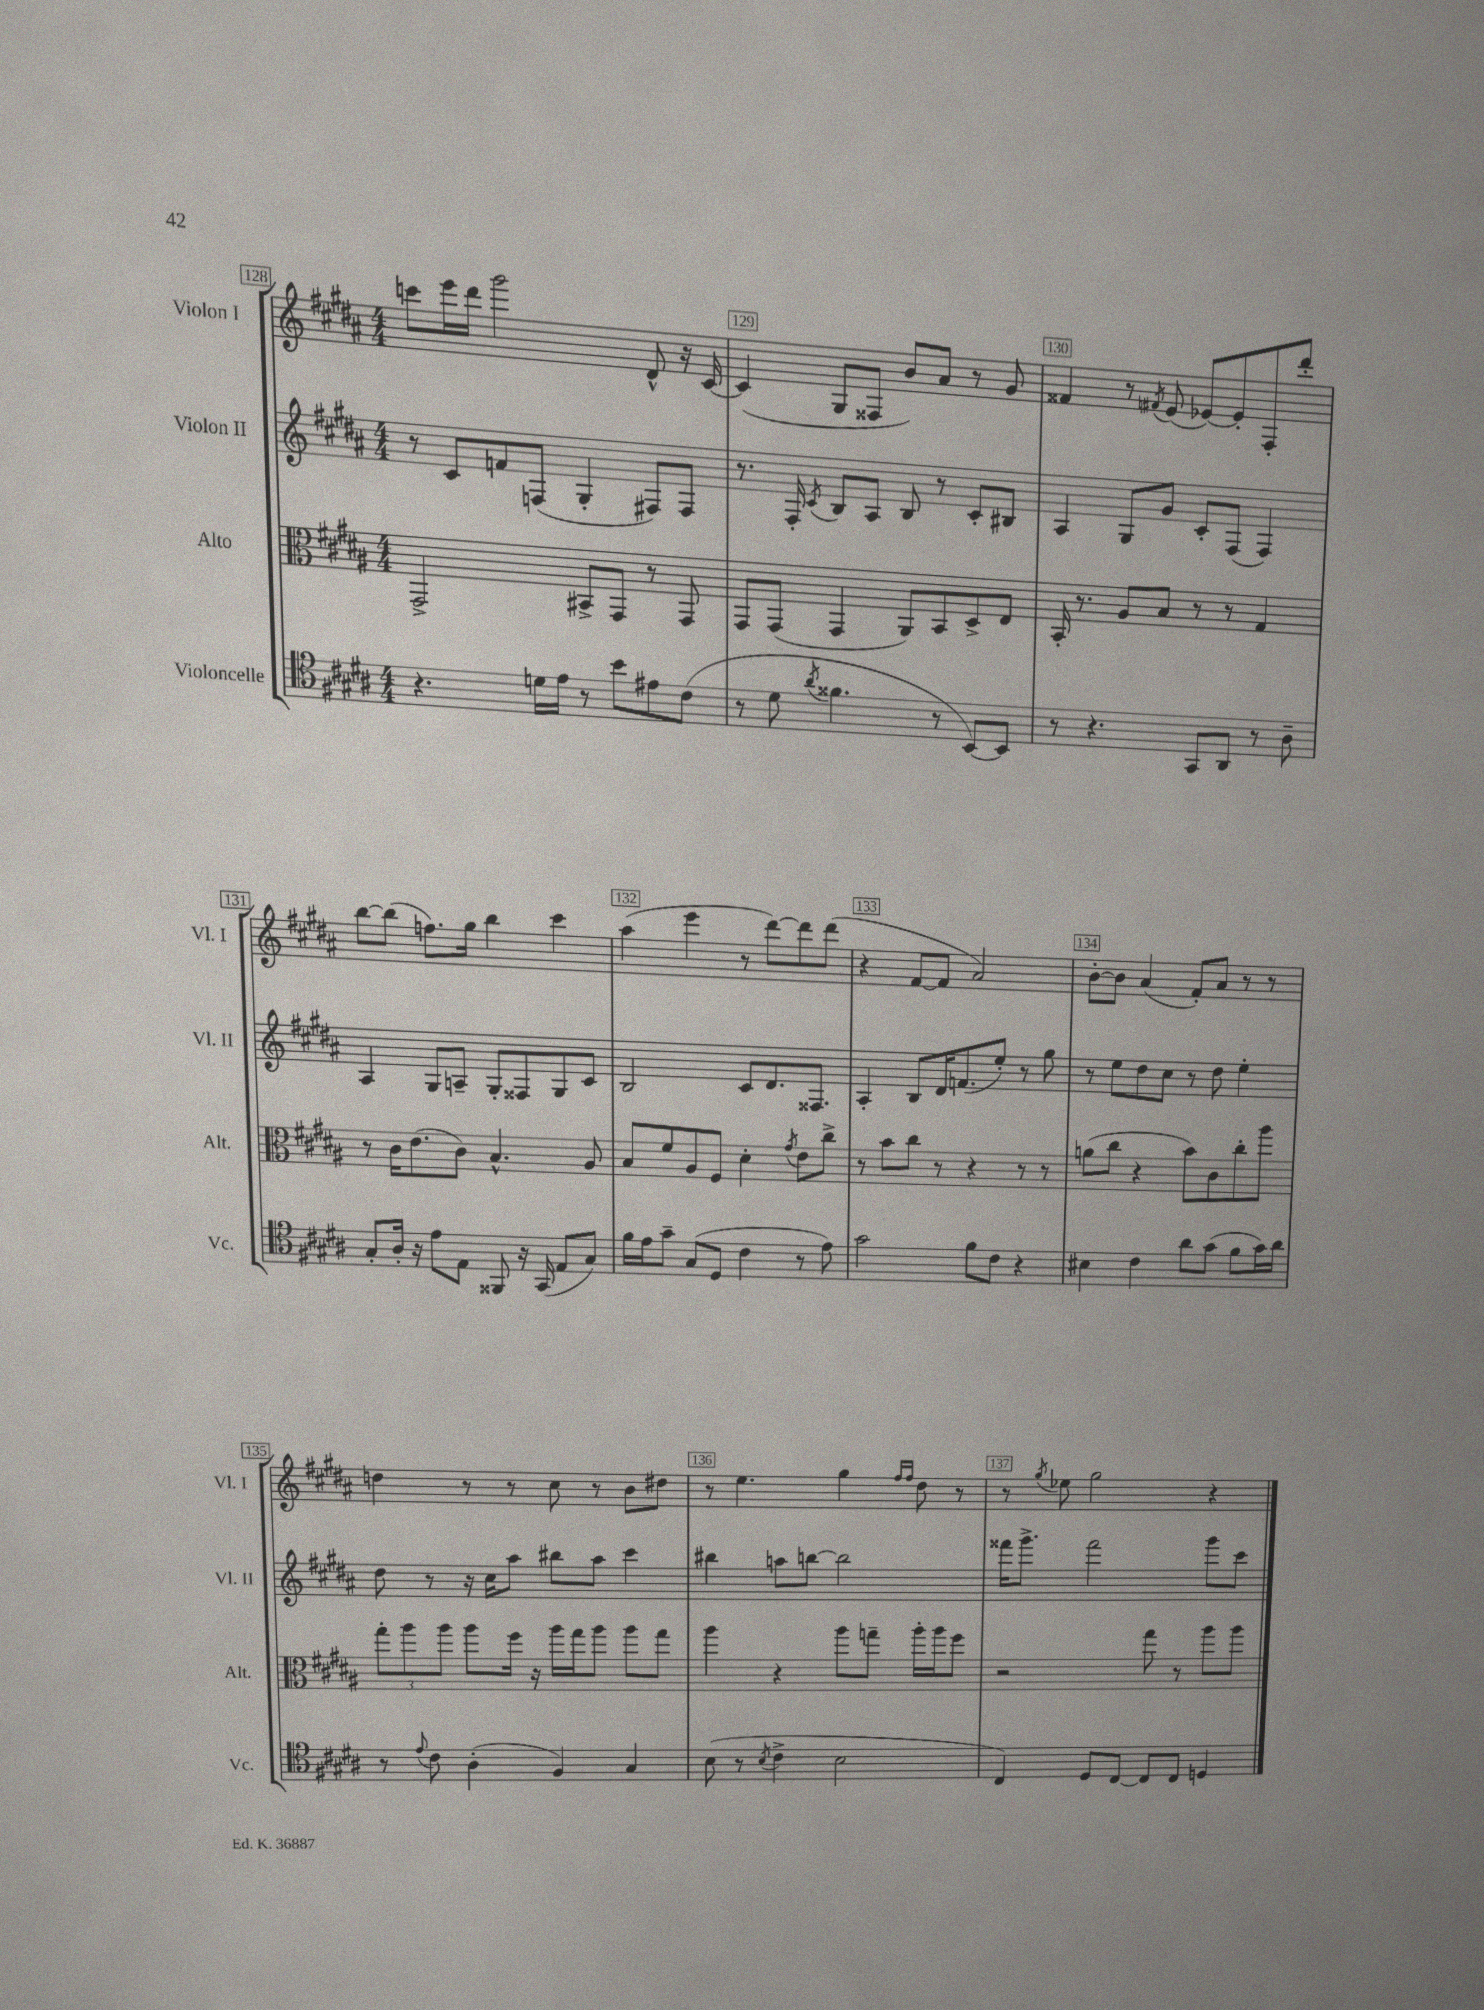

**kern	**kern	**kern	**kern
*staff4	*staff3	*staff2	*staff1
*clefC4	*clefC3	*clefG2	*clefG2
*k[f#c#g#d#a#]	*k[f#c#g#d#a#]	*k[f#c#g#d#a#]	*k[f#c#g#d#a#]
*M4/4	*M4/4	*M4/4	*M4/4
4.r	2GG#^/	8r	8ccc\L
.	.	8c#/L	16eee\L
.	.	.	16ddd#\JJ
.	.	8f/	2ggg#\
16d\LL	.	(8F/J	.
16e\JJ	.	.	.
8r	8BB#^/L	4G#'/	.
8b\L	8GG#/J	.	.
8e#\	8r	8F#/L)	8d#^^/
(8c#\J	8GG#/	8F#/J	16r
.	.	.	[16c#/
=	=	=	=
8r	8GG#/L	8.r	(4c#/]
8d#\	(8GG#/J	.	.
.	.	16F#'/	.
8qa#/	.	8qc#/	.
4.f##\	4GG#/	8B/L	8G#/L
.	.	8A#/J	8F##/J
.	8AA#/L)	8B/	8b/L)
8r	8BB/	8r	8a#/J
[8BB/L)	8D#^/	8c#'/L	8r
8BB/]J	8E/J	8B#/J	8g#/
=	=	=	=
8r	16BB'/	4A#/	4f##/
.	8.r	.	.
4.r	.	.	.
.	8A#/L	8G#/L	8r
.	.	.	8qf#/
.	8B/J	8g#/J	(8e/
8GG#/L	8r	8c#'/L	[8e-/L)
8AA#/J	8r	(8F#/J	8e-'/]
8r	4G#/	4F#/)	8F#'/
8A#~\	.	.	8ddd#'/J
=	=	=	=
8G#'/L	8r	4A#/	[8bb\L
16A#'/Jk	16c#\LK	.	(8bb\]J
16r	(8.e\	.	.
8e\L	.	8G#/L	8.ff\L)
8E\J	8c#\J)	8A~/J	.
.	.	.	16gg#\Jk
8FF##/	4.B^^/	8G#'/L	4bb\
16r	.	8F##/	.
(16GG#/	.	.	.
8E/L	.	8G#/	4ccc#\
8G#/J)	8A#/	8c#/J	.
=	=	=	=
16f#\LL	8B/L	2B/	(4aa#\
16e\J	.	.	.
8g#~\J	8f#/	.	.
(8G#/L	8A#/	.	4eee\
8D#/J	8F#/J	.	.
4c#\	4d#'\	8c#/L	8r
.	.	8.d#/	[8ddd#\L)
.	8qg#/	.	.
8r	8e\L	.	8ddd#\]
.	.	8.F##/J	.
8e\)	8cc#^\J	.	(8ddd#\J
=	=	=	=
2g#\	8r	4A#'/	4r
.	8b\L	.	.
.	8cc#\J	8B/L	[8f#/L
.	8r	16d#/K	8f#/]J
.	.	(8.f/	.
8f#\L	4r	.	2a#/)
8c#\J	.	8ee'/J)	.
4r	8r	8r	.
.	8r	8gg#\	.
=	=	=	=
4B#\	(8a\L	8r	[8b'\L
.	8cc#\J	8ee\L	8b\]J
4c#\	4r	8dd#\	(4a#/
.	.	8cc#\J	.
8a#\L	8b\L)	8r	8f#'/L)
(8g#\J	8c#\	8dd#\	8a#/J
8f#\L	8cc#'\	4ee'\	8r
16g#\L)	8aa#\J	.	8r
16a#\JJ	.	.	.
=	=	=	=
8r	12gg#'\L	8dd#\	4dd\
.	12aa#\	.	.
8qqe/	.	.	.
8c#\	.	8r	.
.	12aa#\J	.	.
(4A#'\	8aa#\L	16r	8r
.	.	16cc#\LK	.
.	16ff#\Jk	8aa#\J	8r
.	16r	.	.
4F#/)	16aa#\LL	8bb#\L	8cc#\
.	16gg#\J	.	.
.	8aa#\J	8aa#\J	8r
4G#/	8aa#\L	4ccc#\	8b\L
.	8gg#\J	.	8dd#\J
=	=	=	=
(8B\	4aa#\	4bb#\	8r
8r	.	.	4.ee\
8qB/	.	.	.
4c#^\	4r	8aa\L	.
.	.	[8bb\J	.
2B\	8aa#\L	2bb\]	4gg#\
.	8gg~\J	.	.
.	.	.	16qqff#/LL
.	.	.	16qqff#/JJ
.	16aa#'\LL	.	8dd#\
.	16aa#\J	.	.
.	8ff#\J	.	8r
=	=	=	=
4C#/)	2r	16fff##\LK	8r
.	.	8.ggg#^\J	.
.	.	.	8qgg#/
.	.	.	8ee-\
8D#/L	.	2fff##\	2gg#\
[8C#/J	.	.	.
8C#/]L	8gg#\	.	.
8C#/J	8r	.	.
4D/	8aa#\L	8ggg#\L	4r
.	8aa#\J	8ccc#\J	.
==	==	==	==
*-	*-	*-	*-
